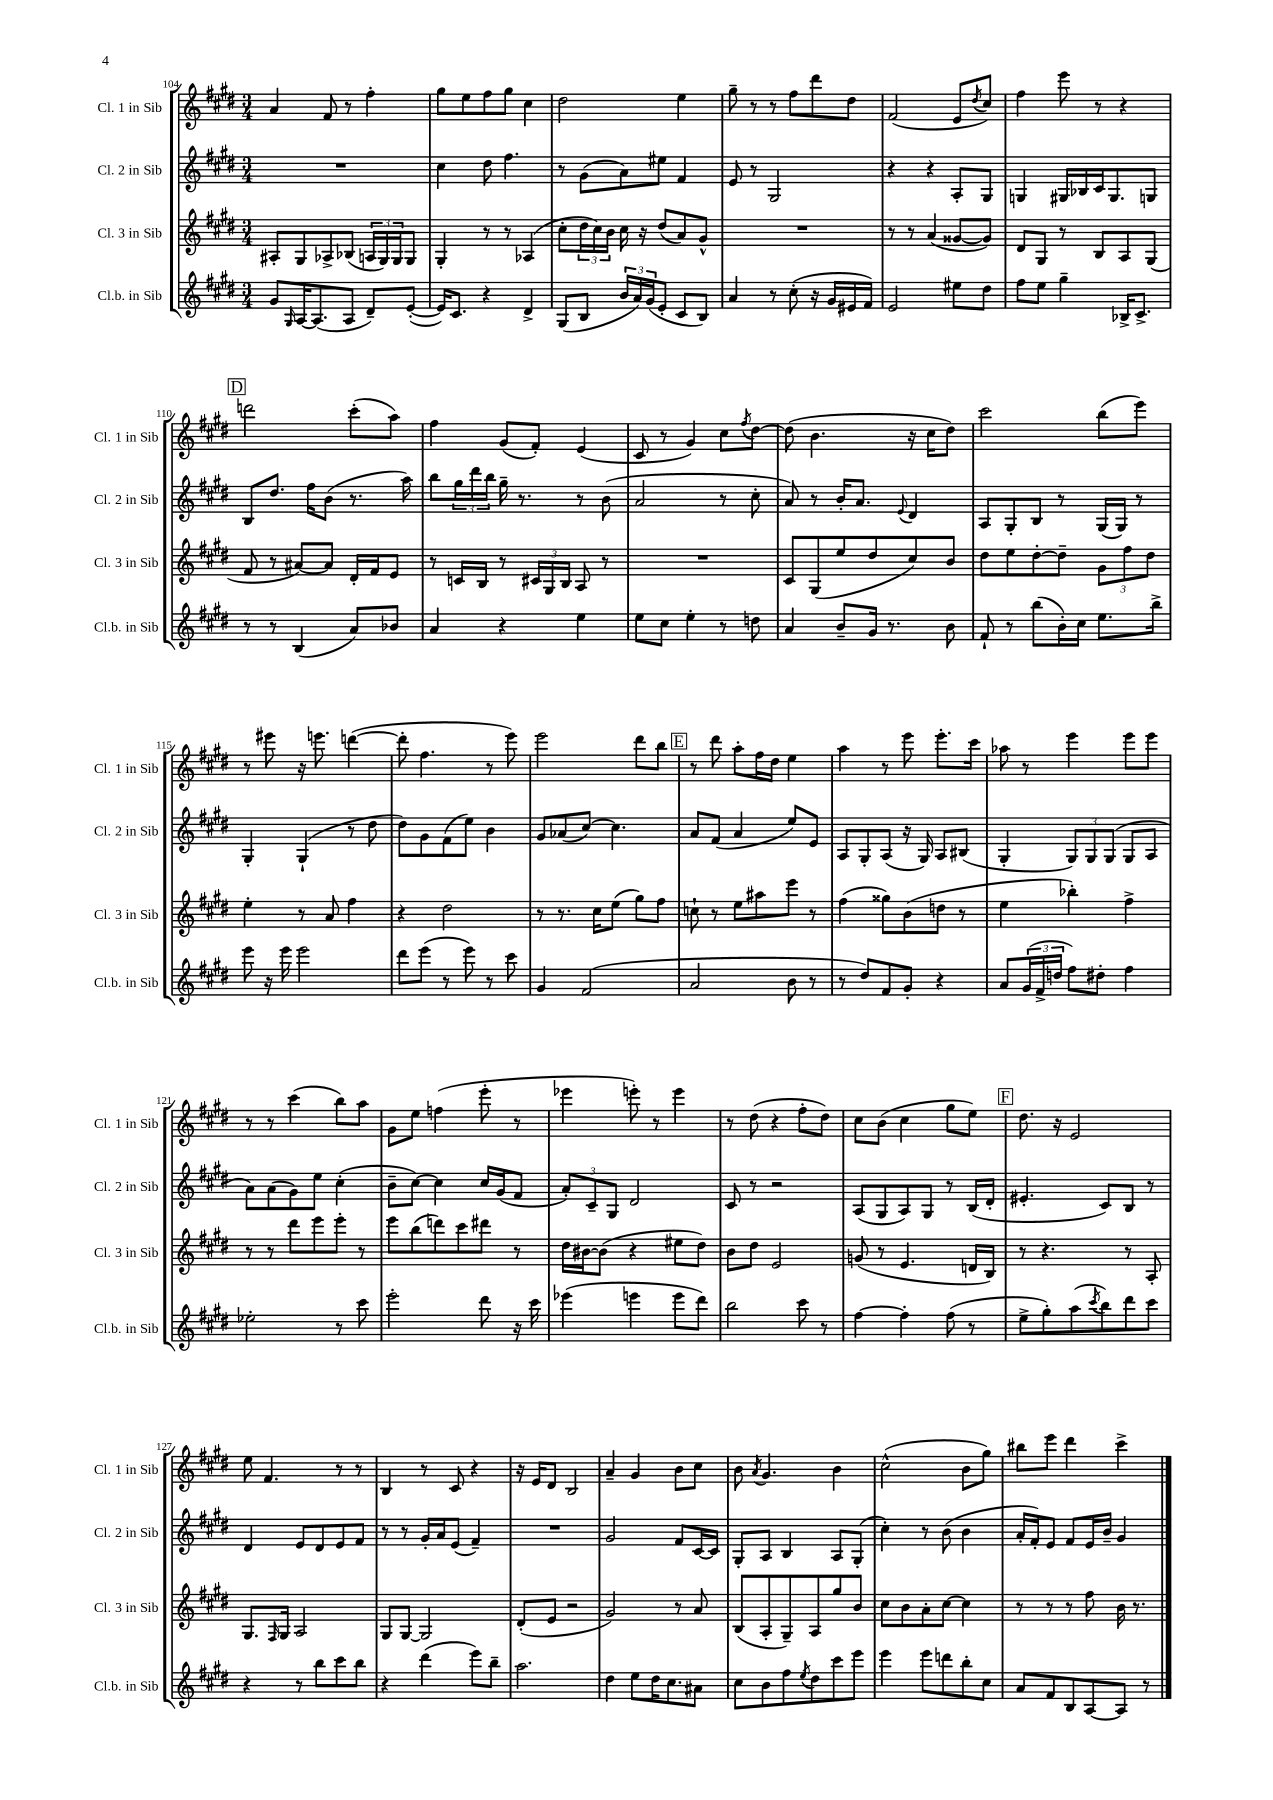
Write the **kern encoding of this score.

**kern	**kern	**kern	**kern
*staff4	*staff3	*staff2	*staff1
*clefG2	*clefG2	*clefG2	*clefG2
*k[f#c#g#d#]	*k[f#c#g#d#]	*k[f#c#g#d#]	*k[f#c#g#d#]
*M3/4	*M3/4	*M3/4	*M3/4
8g#/L	8A#'/L	2.r	4a/
16qqG#/	.	.	.
[16A/K	8G#/	.	.
(8.A/]	.	.	.
.	8A-^/	.	8f#/
8A/J	(8B-/J	.	8r
8d#~/L)	24A/LL	.	4ff#'\
.	24G#/)	.	.
.	24G#/J	.	.
([8e'/J	8G#/J	.	.
=	=	=	=
16e/]LK)	4G#'/	4cc#\	8gg#\L
8.c#/J	.	.	.
.	.	.	8ee\
4r	8r	8dd#\	8ff#\
.	8r	4.ff#\	8gg#\J
4d#^/	(4A-/	.	4cc#\
=	=	=	=
(8G#/L	8cc#'\L	8r	2dd#\
8B/J	24dd#\L	(8g#\L	.
.	24cc#\)	.	.
.	24b\JJ	.	.
24b/LL	16cc#\	8a\)	.
24a/)	.	.	.
.	16r	.	.
(24g#/J	.	.	.
8e'/J	(8dd#/L	8ee#\J	.
8c#/L	8a/)	4f#/	4ee\
8B/J)	8g#^^/J	.	.
=	=	=	=
4a/	2.r	8e/	8gg#~\
.	.	8r	8r
8r	.	2G#/	8r
(8cc#'\	.	.	8ff#\L
16r	.	.	8ddd#\
16g#/LL	.	.	.
16e#/	.	.	8dd#\J
16f#/JJ)	.	.	.
=	=	=	=
2e/	8r	4r	(2f#/
.	8r	.	.
.	(4a/	4r	.
8ee#\L	[8g##/L	8A'/L	8e/L
.	.	.	8qdd#/
8dd#\J	8g##/]J)	8G#/J	8cc#/J)
=	=	=	=
8ff#\L	8d#/L	4G/	4ff#\
8ee\J	8G#/J	.	.
4gg#~\	8r	16G#/LL	8eee\
.	.	16B-/	.
.	8B/L	16c#/J	8r
.	.	8.G#/	.
16B-^/LK	8A/	.	4r
8.c#^/J	.	.	.
.	(8G#/J	8G/J	.
=	=	=	=
8r	8f#/	8B/L	2ddd\
8r	8r	8.dd#/J	.
(4B/	[8a#/L)	.	.
.	.	16ff#\LK	.
.	8a#/]J	(8b\J	.
8a/L)	16d#'/LL	8.r	(8ccc#'\L
.	16f#/J	.	.
8b-/J	8e/J	.	8aa\J)
.	.	16aa\)	.
=	=	=	=
4a/	8r	8bb\L	4ff#\
.	16c/LL	24gg#\L	.
.	.	24ddd#\	.
.	16B/JJ	.	.
.	.	24bb\JJ	.
4r	8r	16gg#~\	(8g#/L
.	.	8.r	.
.	24c#/LL	.	8f#'/J)
.	24G#/	.	.
.	24B/JJ	.	.
4ee\	8A/	8r	(4e/
.	8r	(8b\	.
=	=	=	=
8ee\L	2.r	2a/	8c#/
8cc#\J	.	.	8r
4ee'\	.	.	4g#/)
8r	.	8r	8cc#\L
.	.	.	8qff#/
8dd\	.	8cc#'\	[8dd#\J
=	=	=	=
4a/	8c#/L	8a/)	(8dd#\]
.	(8G#/	8r	4.b\
8b~/L	8ee/	16b'/LK	.
.	.	8.a/J	.
16g#/Jk	8dd#/	.	.
8.r	.	.	.
.	.	8qqe/	.
.	8cc#/)	4d#/	16r
.	.	.	16cc#\LK
8b\	8b/J	.	8dd#\J)
=	=	=	=
8f#`/	8dd#\L	8A/L	2ccc#\
8r	8ee\	8G#'/	.
(8bb\L	[8dd#'\	8B/J	.
16b'\L)	8dd#~\]J	8r	.
16cc#\JJ	.	.	.
8.ee\L	12g#\L	(16G#/LL	(8bb\L
.	.	16G#/JJ)	.
.	12ff#\	.	.
.	.	8r	8eee\J)
.	12dd#\J	.	.
16bb^\Jk	.	.	.
=	=	=	=
8eee\	4ee'\	4G#'/	8r
16r	.	.	8eee#\
16eee\	.	.	.
2eee\	8r	(4G#`/	16r
.	.	.	8.eee\
.	8a/	.	.
.	4ff#\	8r	([4ddd\
.	.	8dd#\	.
=	=	=	=
8ddd#\L	4r	8dd#\L)	8ddd'\]
(8eee\J	.	8g#\	4.ff#\
8r	2dd#\	(8f#\	.
8eee\)	.	8ee\J)	.
8r	.	4b\	8r
8ccc#\	.	.	8eee\)
=	=	=	=
4g#/	8r	8g#/L	2eee\
.	8.r	(8a-/	.
(2f#/	.	[8cc#/J)	.
.	16cc#\LK	.	.
.	(8ee\J	4.cc#\]	.
.	8gg#\L)	.	8ddd#\L
.	8ff#\J	.	8bb\J
=	=	=	=
2a/	8cc`\	8a/L	8r
.	8r	(8f#/J	8ddd#\
.	8ee\L	4a/	8aa'\L
.	8aa#\	.	16ff#\L
.	.	.	16dd#\JJ
8b\	8eee\J	8ee/L)	4ee\
8r	8r	8e/J	.
=	=	=	=
8r	(4ff#\	8A/L	4aa\
8dd#/L)	.	8G#'/	.
8f#/	8gg##\L)	(8A/J	8r
8g#'/J	(8b\	16r	8eee\
.	.	16G#/)	.
4r	8dd\J	8A/L	8.eee'\L
.	8r	(8B#/J	.
.	.	.	16ccc#\Jk
=	=	=	=
8a/L	4ee\	4G#'/	8aa-\
(24g#/L	.	.	8r
24f#^/	.	.	.
24dd/JJ	.	.	.
8ff#\L)	4bb-'\)	12G#/L)	4eee\
.	.	12G#/	.
8dd#'\J	.	.	.
.	.	(12G#/J	.
4ff#\	4ff#^\	8G#/L	8eee\L
.	.	8A/J	8eee\J
=	=	=	=
2ee-'\	8r	8a\L)	8r
.	8r	(8a\	8r
.	8ddd#\L	8g#\)	(4ccc#\
.	8eee\	8ee\J	.
8r	8eee'\J	(4cc#'\	8bb\L)
8ccc#\	8r	.	8aa\J
=	=	=	=
2eee'\	8eee\L	8b~\L	8g#\L
.	(8bb\	[8cc#\J)	8ee\J
.	8ddd\)	4cc#\]	(4ff\
.	8ccc#\	.	.
8ddd#\	8ddd#\J	16cc#/LL	8eee'\
.	.	(16g#/J	.
16r	8r	8f#/J	8r
16ccc#\	.	.	.
=	=	=	=
(4eee-\	16dd#\LL	12a'/L)	4eee-\
.	[16b#\J	.	.
.	.	12c#~/	.
.	(8b#\]J	.	.
.	.	12G#/J	.
4eee\	4r	2d#/	8eee'\)
.	.	.	8r
8eee\L	8ee#\L	.	4eee\
8ddd#\J)	8dd#\J)	.	.
=	=	=	=
2bb\	8b\L	8c#/	8r
.	8dd#\J	8r	(8dd#\
.	2e/	2r	4r
8ccc#\	.	.	8ff#'\L
8r	.	.	8dd#\J)
=	=	=	=
[4ff#\	(8g/	(8A/L	8cc#\L
.	8r	8G#/	(8b\J
4ff#'\]	4.e/	8A/)	4cc#\
.	.	8G#/J	.
(8ff#\	.	8r	8gg#\L
8r	16d/LL	(16B/LL	8ee\J)
.	16B/JJ)	16d#'/JJ	.
=	=	=	=
8ee^\L	8r	4.e#'/	8.dd#\
8gg#'\)	4.r	.	.
.	.	.	16r
(8aa\	.	.	2e/
8qccc#/	.	.	.
8bb\)	.	8c#/L)	.
8ddd#\	8r	8B/J	.
8ccc#\J	8A'/	8r	.
=	=	=	=
4r	8.G#/L	4d#/	8ee\
.	.	.	4.f#/
.	16qqF#/	.	.
.	16G#/Jk	.	.
8r	2A/	8e/L	.
8bb\L	.	8d#/	.
8ccc#\	.	8e/	8r
8bb\J	.	8f#/J	8r
=	=	=	=
4r	8G#/L	8r	4B/
.	[8G#/J	8r	.
(4ddd#\	2G#/]	16g#'/LL	8r
.	.	16a/J	.
.	.	(8e/J	8c#/
8eee\L)	.	4f#~/)	4r
8bb~\J	.	.	.
=	=	=	=
2.aa\	(8d#'/L	2.r	16r
.	.	.	16e/LK
.	8e/J	.	8d#/J
.	2r	.	2B/
=	=	=	=
4dd#\	2g#/)	2g#/	4a~/
8ee\L	.	.	4g#/
16dd#\K	.	.	.
8.cc#\	.	.	.
.	8r	8f#/L	8b\L
8a#\J	8a/	[16c#/L	8cc#\J
.	.	16c#/]JJ	.
=	=	=	=
8cc#\L	(8B/L	8G#'/L	8b\
.	.	.	8qa/
8b\	8A'/	8A/J	4.g#/
8ff#\	8G#~/)	4B/	.
8qee/	.	.	.
8dd#\	8A/	.	.
8ccc#\	8gg#/	8A/L	4b\
8eee\J	8b/J	(8G#'/J	.
=	=	=	=
4eee\	8cc#\L	4cc#'\)	(2cc#^^\
.	8b\	.	.
8eee\L	8a'\	8r	.
8ddd\	[8cc#\J	(8b\	.
8bb'\	4cc#\]	4b\	8b\L
8cc#\J	.	.	8gg#\J)
=	=	=	=
8a/L	8r	16a'/LL	8bb#\L
.	.	16f#'/J)	.
8f#/	8r	8e/J	8eee\J
8B/	8r	8f#/L	4ddd#\
[8A/	8ff#\	16e/L	.
.	.	16b~/JJ	.
8A/]J	16b\	4g#/	4ccc#^\
.	8.r	.	.
8r	.	.	.
==	==	==	==
*-	*-	*-	*-
